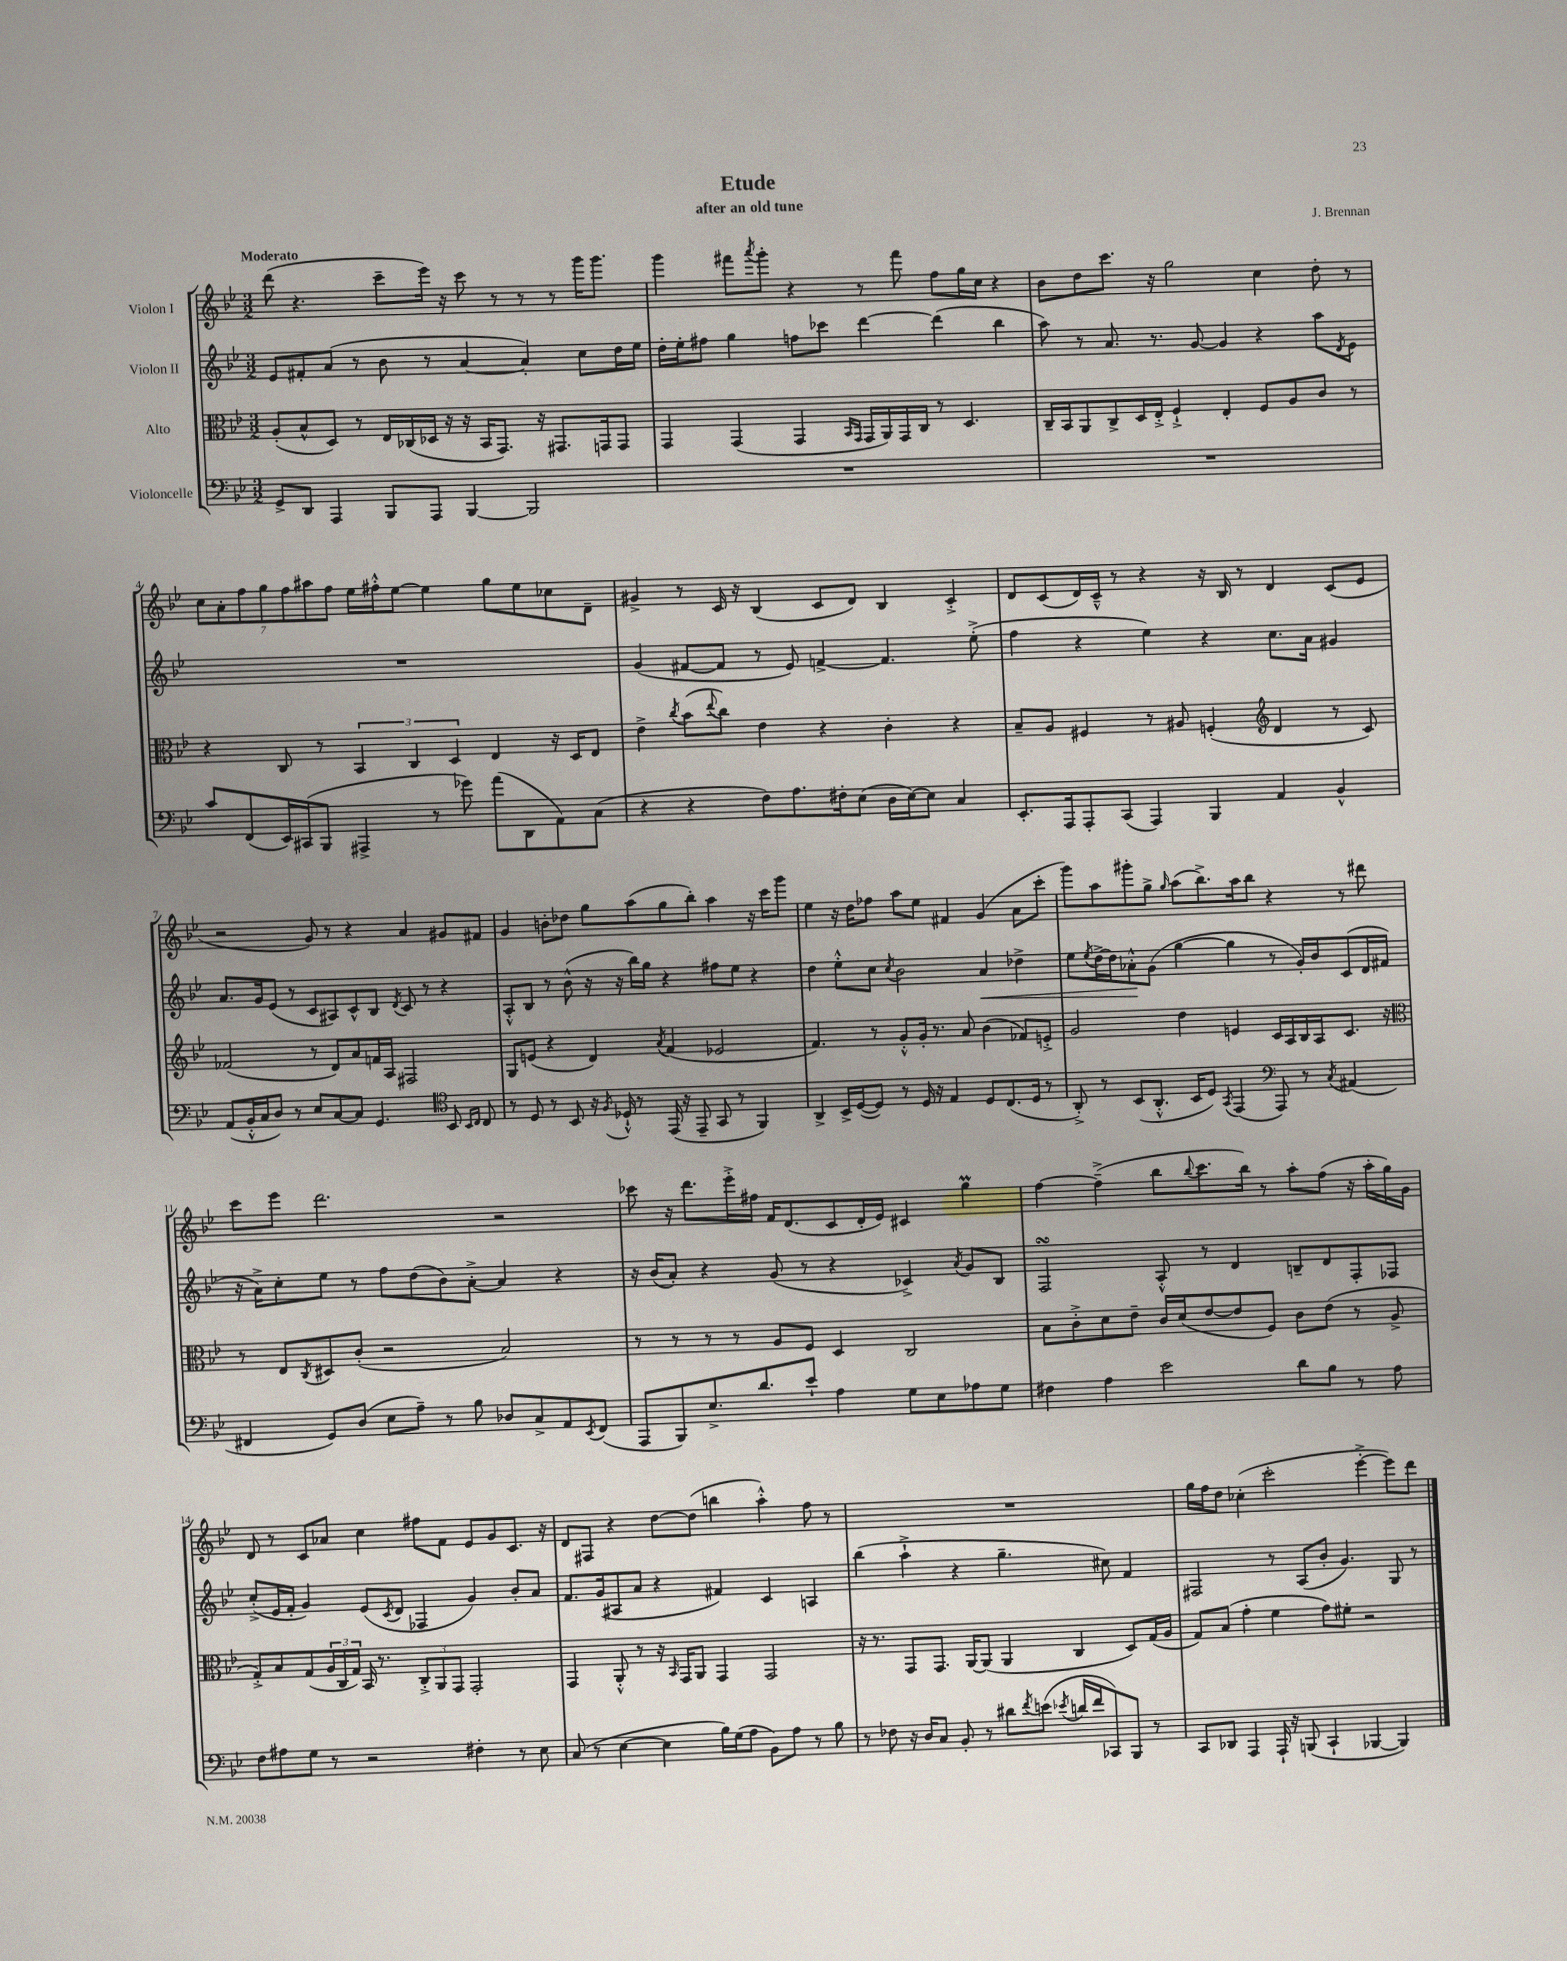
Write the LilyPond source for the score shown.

\header { title = "Etude" composer = "J. Brennan" subtitle = "after an old tune" }
<<
\new StaffGroup <<
\new Staff = "s0" \with { instrumentName = "Violon I" } {
    \clef treble \key bes \major \numericTimeSignature \time 3/2 \tempo "Moderato"
    d'''8( r4. c'''8-- ees'''16) r16 c'''8 r8 r8 r8 g'''16 g'''8. |
    g'''4 fis'''8 \acciaccatura { a'''8 } g'''8-. r4 r8 fis'''8 f''8 g''16 c''16 r4 |
    bes'8 d''8 c'''8. r16 g''2 c''4 d''8-. r8 |
    \tuplet 7/4 { c''8 a'8-. f''8 g''8 f''8 ais''8 f''8 } ees''16 fis''16-.-^ ees''8~ ees''4 g''8 ees''8 ces''8 d'8-- |
    gis'4-> r8 c'16 r16 bes4( c'8 d'8) bes4 c'4-.-> |
    d'8 c'8( d'16) c'16---^ r8 r4 r16 bes16 r8 d'4 c'8( ees'8 |
    r2 g'8) r8 r4 a'4 gis'8 fis'8 |
    g'4 b'8-. des''8 g''8 a''8( g''8 bes''8-.) a''4 r16 c'''16 g'''8 |
    ees''4 r16 d''16 fes''8 a''8 ees''8 fis'4 g'4( a'8 c'''8-. |
    g'''8) a''8 gis'''8-. g''8-> \grace { g''16 } a''8( bes''8.->) a''16 bes''8 r4 r8 dis'''8 |
    c'''8 ees'''8 d'''2. r2 |
    ces'''8 r16 d'''8. ees'''16-.-> fis''16 f'16 d'8.( c'8 d'16-. ees'16) cis'4 g''4\prall |
    f''4~ f''4--->( bes''8 \appoggiatura { bes''8 } c'''8. bes''16) r8 a''8-. f''8( r16 a''16-. g''16) g'16 |
    d'8 r8 c'8 aes'8 c''4 fis''8 f'8 ees'8 g'8 c'8. r16 |
    d'8 fis8 r4 d''8~ d''8( b''4 a''4-.-^) f''8 r8 |
    R1. |
    g''16 f''16 d''8 ces''4-.( c'''2-. ees'''4~-.-> ees'''8) d'''8 \bar "|." |
}
\new Staff = "s1" \with { instrumentName = "Violon II" } {
    \clef treble \key bes \major \numericTimeSignature \time 3/2
    ees'8 fis'8-. a'8( r8 bes'8 r8 a'4~ a'4-.) c''8 d''16 ees''16 |
    d''16-. ees''16-. fis''8 g''4 f''8 ces'''8 d'''4~ d'''4( bes''4 |
    a''8) r8 a'8. r8. g'8~ g'4 r4 a''8 \acciaccatura { d'8 } ees'8 |
    R1. |
    g'4( fis'8~ fis'8 r8 ees'8) f'4~-> f'4. ees''8-.->( |
    f''4 r4 ees''4) r4 c''8. a'16 gis'4 |
    a'8. g'16 ees'8( r8 c'8 ais8) c'8-^ bes8 \acciaccatura { d'8 } c'8 r8 r4 |
    a8-.-^ bes8 r8 bes'8-^( r16 r16 bes''16) g''16 r4 fis''8 ees''8 r4 |
    d''4 ees''8-.-^ c''8 \acciaccatura { c''8 } bes'2 a'4\< des''4-> |
    ees''8 \acciaccatura { ees''8 } d''16~-> d''16 aes'8-.-^\! g'8( g''4~ g''4 r8 g'16-.) bes'16 c'8( d'16 fis'16 |
    r16 a'16->) c''8-. ees''8 r8 f''8 d''8( bes'8) a'8~-.-> a'4 r4 |
    r16 bes'16( a'8-.) r4 g'8( r8 r4 ces'4->) \acciaccatura { a'8 } g'8 bes8 |
    f2\turn a8-.-^ r8 d'4 b8-- d'8 f8-. fes8 |
    c''8-.->( ees'16 f'16-. g'4) ees'8( \acciaccatura { c'8 } d'8 fes4 g'4) bes'8-. a'8 |
    f'8. g'16( ais8 a'8 r4 fis'4) c'4 a4 |
    bes''4( a''4-!-> r4 g''4.-- cis''8) f'4 |
    fis2 r8 a8( bes'8-. g'4.) g8 r8 \bar "|." |
}
\new Staff = "s2" \with { instrumentName = "Alto" } {
    \clef alto \key bes \major \numericTimeSignature \time 3/2
    a8-.( bes8-^ d8) r8 ees16 ces16( des16 r16 r16 bes,16 g,8.) r16 gis,8. g,16 g,8 |
    g,4 g,4( g,4 \grace { bes,16 g,16 } g,16 a,16) g,16 c16 r8 d4. |
    c16-- bes,16 a,8 c8-> d16 ees16-.-> f4-!-> ees4-. f8 a8 c'8 r8 |
    r4 c8 r8 \tuplet 3/2 { bes,4 c4 d4 } ees4 r16 d16 ees8 |
    ees'4-> \acciaccatura { c''8 } bes'8( \appoggiatura { ees''8 } c''8) ees'4 r4 c'4-. r4 |
    bes8-- a8 fis4 r8 ais8 f4-.( \clef treble d'4 r8 c'8) |
    fes'2( r8 d'8) a'8 f'16 a16 fis2 |
    g8 e'8( r4 d'4) \acciaccatura { a'8 } f'4( ees'2 |
    f'4.) r8 g'8-.-^ g'16-. r8. a'8 bes'4( fes'8) e'8-.-> |
    g'2 d''4 e'4 c'16 a16 bes16 a16 c'8. r16 |
    \clef alto r8 ees8 \acciaccatura { c8 } dis8 c'8-.( r2 bes2) |
    r8 r8 r8 r8 a8 f8 d4 c2 |
    bes8 c'8-.-> d'8 ees'8-- c'16 d'16( ees'8~ ees'8 f8) c'8 ees'8( r8 a8-> |
    g8-.->) bes8 g8( \tuplet 3/2 { a16 c16 g16) } bes,16 r8. \tuplet 3/2 { c8-.-> a,8 g,8 } g,2-. |
    g,4 a,8-.-^ r8 r16 \grace { bes,16 } g,16 a,8 g,4 g,2 |
    r16 r8. g,8 g,8. a,16~ a,8( a,4 c4 d8) g16( a16 |
    g8) bes8( g'4-. f'4 g'8) fis'8-. r2 \bar "|." |
}
\new Staff = "s3" \with { instrumentName = "Violoncelle" } {
    \clef bass \key bes \major \numericTimeSignature \time 3/2
    g,8-> d,8 a,,4 bes,,8 a,,8 bes,,4~ bes,,2 |
    R1. |
    R1. |
    c'8 f,8( ees,16) cis,16( bes,,8 ais,,4-> r8 ges'8) a'8( d,8 a,8) c8( |
    r4 r4 f8) a8. fis16-. ees8( d16 ees16~) ees8 c4 |
    ees,8.-. a,,16 a,,8-. c,8( a,,4) bes,,4 a,4 bes,4-^ |
    a,8( bes,16-.-^ c16 d8) r8 ees8 c8~ c8 g,4. \clef tenor bes,8 \grace { bes,16 c16 } c8 |
    r8 d8 r8 bes,8 r16 \acciaccatura { f8 } des16-!-^ r8 ees,16( r16 ees,8-- g,8 r8 f,4) |
    a,4-> bes,16-> d16~( d8) r8 d16 r16 ees4 d8 c8.( d16 r8 |
    a,8-.->) r8 bes,8( a,8.-.-^ bes,16 d8) \acciaccatura { g,8 } ees,4( \clef bass a,,8) r8 \acciaccatura { c8 } ais,4( |
    fis,4 g,8) d8( ees8 a8--) r8 bes8 des8 c8-> a,8 \acciaccatura { ees,8 } fis,8( |
    a,,8 bes,,8) ees8.-> d'8. ees'8-! a4 g8 ees8 aes8 g8 |
    fis4 a4 ees'2 d'8 bes8 r8 a8 |
    f8 ais8 g8 r8 r2 fis4-. r8 ees8 |
    c8( r8 ees4~ ees4 bes16) g16( a8 bes,8) a8 r8 bes8 |
    r8 fes8 r16 d16 c8 bes,8-. r8 dis'8 \acciaccatura { f'8 } e'8( \acciaccatura { ees'8 } d'16 f'16 ces,8) bes,,8 r8 |
    c,8 des,8 a,,4 a,,16-! r16 b,,8( c,4-! bes,,4~ bes,,4) \bar "|." |
}
>>
>>
